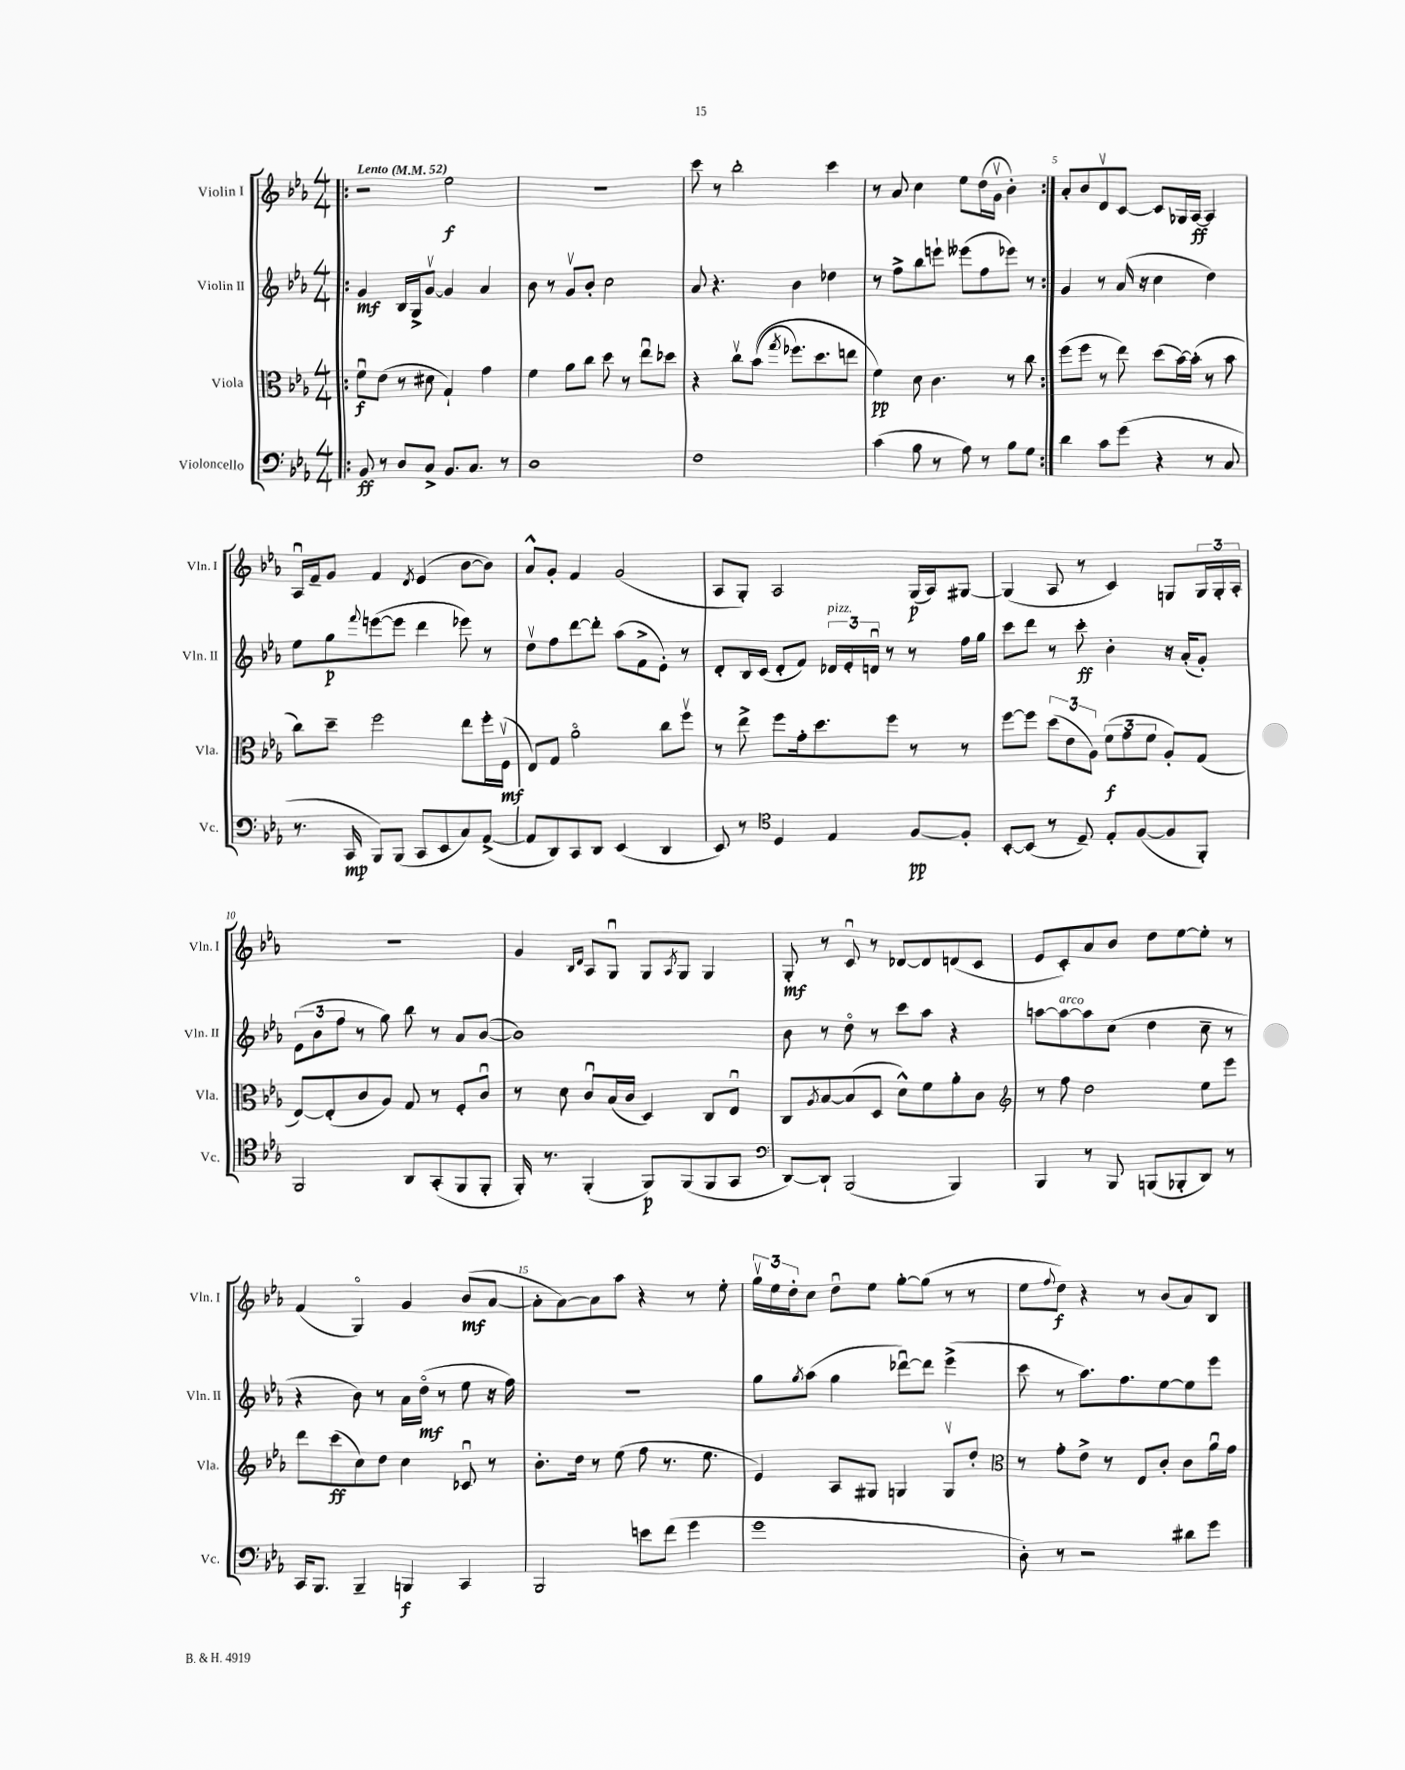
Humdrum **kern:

**kern	**dynam	**kern	**dynam	**kern	**dynam	**kern	**dynam
*part4	*part4	*part3	*part3	*part2	*part2	*part1	*part1
*staff4	*staff4	*staff3	*staff3	*staff2	*staff2	*staff1	*staff1
*I"Violoncello	*	*I"Viola	*	*I"Violin II	*	*I"Violin I	*
*I'Vc.	*	*I'Vla.	*	*I'Vln. II	*	*I'Vln. I	*
*clefF4	*	*clefC3	*	*clefG2	*	*clefG2	*
*k[b-e-a-]	*	*k[b-e-a-]	*	*k[b-e-a-]	*	*k[b-e-a-]	*
*M4/4	*	*M4/4	*	*M4/4	*	*M4/4	*
*MM52	*	*MM52	*	*MM52	*	*MM52	*
=1!|:	=1!|:	=1!|:	=1!|:	=1!|:	=1!|:	=1!|:	=1!|:
!	!	!	!	!	!	!LO:TX:a:B:t=Lento	!
8BB-/	ff	8fu\L	f	4g/	mf	2r	.
8r	.	(8e-\J	.	.	.	.	.
8D/L	.	8r	.	16B-/LL	.	.	.
.	.	.	.	16G^/J	.	.	.
8C^/J	.	8d#X\	.	[8gv/J	.	.	.
8.BB-/L	.	4G`/)	.	4g/]	.	2ee-\	f
8.C/J	.	.	.	.	.	.	.
.	.	4g\	.	4a-/	.	.	.
8r	.	.	.	.	.	.	.
=2	=2	=2	=2	=2	=2	=2	=2
1D	.	4f\	.	8b-\	.	1r	.
.	.	.	.	8r	.	.	.
.	.	8a-\L	.	8gv/L	.	.	.
.	.	8cc\J	.	8b-'/J	.	.	.
.	.	8dd\	.	2cc\	.	.	.
.	.	8r	.	.	.	.	.
.	.	8ee-u\L	.	.	.	.	.
.	.	8dd-X\J	.	.	.	.	.
=3	=3	=3	=3	=3	=3	=3	=3
1F	.	4r	.	8a-/	.	8ccc\	.
.	.	.	.	4.r	.	8r	.
.	.	8ccv\L	.	.	.	2bb-'\	.
.	.	((8b-\J	.	.	.	.	.
.	.	8qgg/	.	.	.	.	.
.	.	8.ff-X\L)	.	4b-\	.	.	.
.	.	8.dd\	.	.	.	.	.
.	.	.	.	4dd-X\	.	4ccc\	.
.	.	8een\J	.	.	.	.	.
=4	=4	=4	=4	=4	=4	=4	=4
(4c\	.	4f\)	pp	8r	.	8r	.
.	.	.	.	8ff^\L	.	8a-/	.
8B-\	.	8d\	.	8bb-\	.	4cc\	.
8r	.	4.c\	.	8eeen`\J	.	.	.
8A-\)	.	.	.	(8eee--X\L	.	8ee-\L	.
8r	.	.	.	8ff\	.	(16dd\L	.
.	.	.	.	.	.	16gv\JJ	.
8B-\L	.	8r	.	8eee-X\J)	.	4b-'\)	.
8G\J	.	8cc\	.	8r	.	.	.
=5:|!	=5:|!	=5:|!	=5:|!	=5:|!	=5:|!	=5:|!	=5:|!
4d\	.	(8ff\L	.	4g/	.	8a-'/L	.
.	.	8ff\J	.	.	.	8b-/	.
8c\L	.	8r	.	8r	.	8dv/	.
(8g\J	.	8ee-\)	.	(16a-/	.	[8c/J	.
.	.	.	.	16r	.	.	.
4r	.	(8dd\L	.	4cc\	.	8c/L]	.
.	.	[16b-\L)	.	.	.	16G-X/L	.
.	.	(16b-'\JJ]	.	.	.	[16A-/JJ	ff
8r	.	8r	.	4dd\)	.	4A-/]	.
8C/	.	8b-\	.	.	.	.	.
!!LO:LB:g=z
=6	=6	=6	=6	=6	=6	=6	=6
8.r	.	8cc\L)	.	8ee-\L	.	16A-u/LL	.
.	.	.	.	.	.	16f~/J	.
.	.	8dd~\J	.	8gg\	p	8g/J	.
16CC/	mp	.	.	.	.	.	.
.	.	.	.	8qqfff/	.	.	.
8BBB-/L)	.	2ff\	.	([8eeen\	.	4f/	.
(8BBB-/J	.	.	.	8eee\J]	.	.	.
.	.	.	.	.	.	8qd/	.
8CC/L	.	.	.	4ddd\	.	(4e-/	.
8EE-/	.	.	.	.	.	.	.
8C/)	.	8ee-\L	.	8eee-X\)	.	[8b-\L	.
([8AA-^/J	.	16ff'\L	.	8r	.	8b-\J])	.
.	.	(16Fv\JJ	mf	.	.	.	.
=7	=7	=7	=7	=7	=7	=7	=7
8AA-/L]	.	8E-/L)	.	8ddv\L	.	8a-^^/L	.
8DD/)	.	8G/J	.	8ff\	.	8g'/J	.
8CC/	.	2a-\	.	[8ddd\	.	4f/	.
8DD/J	.	.	.	8ddd'\J]	.	.	.
(4EE-/	.	.	.	(8aa-\L	.	(2g/	.
.	.	.	.	8f^\	.	.	.
4DD/	.	8cc\L	.	8e-'\J)	.	.	.
.	.	8ffv\J	.	8r	.	.	.
=8	=8	=8	=8	=8	=8	=8	=8
8EE-/)	.	8r	.	8d'/L	.	8A-/L	.
8r	.	8ee-^\	.	16B-/L	.	8G'/J)	.
.	.	.	.	(16c/JJ	.	.	.
*clefC4	*	*	*	*	*	*	*
4D/	.	8ff\L	.	8d'/L	.	2A-/	.
.	.	16g'\k	.	8f/J)	.	.	.
.	.	8.dd\	.	.	.	.	.
!	!	!	!	!LO:TX:a:i:t=pizz.	!	!	!
4E-/	.	.	.	24d-X/LL	.	.	.
.	.	.	.	24e-'/	.	.	.
.	.	.	.	24dnu/JJ	.	.	.
.	.	8ff\J	.	8r	.	.	.
[8F/L	pp	8r	.	8r	.	(16G/LL	p
.	.	.	.	.	.	16A-/J)	.
8F'/J]	.	8r	.	16ff\LL	.	[8G#X/J	.
.	.	.	.	16gg\JJ	.	.	.
=9	=9	=9	=9	=9	=9	=9	=9
[8BB-'/L	.	[8ff\L	.	8ccc\L	.	(4G#/]	.
(8BB-/J]	.	8ff\J]	.	8ddd\J	.	.	.
8r	.	(12dd\L	.	8r	.	8A-/	.
.	.	12e-\	.	.	.	.	.
8D~/)	.	.	.	8ccc'\	ff	8r	.
.	.	12A-\J)	.	.	.	.	.
8E-'/L	.	(12f\L	f	4b-'\	.	4c/)	.
.	.	12g\	.	.	.	.	.
([8F/	.	.	.	.	.	.	.
.	.	12f\J	.	.	.	.	.
8F/]	.	8A-'/L)	.	16r	.	8Gn/L	.
.	.	.	.	(16a-'/KL	.	.	.
8FF'/J)	.	(8G/J	.	8g'/J)	.	24G/L	.
.	.	.	.	.	.	24G'/	.
.	.	.	.	.	.	24A-'/JJ	.
!!LO:LB:g=z
=10	=10	=10	=10	=10	=10	=10	=10
2FF/	.	[8E-/L)	.	(12e-\L	.	1r	.
.	.	.	.	12b-\	.	.	.
.	.	(8E-'/]	.	.	.	.	.
.	.	.	.	12ff\J	.	.	.
.	.	8c/	.	8r	.	.	.
.	.	8A-/J)	.	8gg\)	.	.	.
8AA-/L	.	8G/	.	8bb-\	.	.	.
(8GG'/	.	8r	.	8r	.	.	.
8FF/	.	8F'/L	.	8a-/L	.	.	.
8FF'/J	.	8cu/J	.	([8b-/J	.	.	.
=11	=11	=11	=11	=11	=11	=11	=11
16FF'/)	.	8r	.	1b-])	.	4g/	.
8.r	.	.	.	.	.	.	.
.	.	8d\	.	.	.	.	.
.	.	.	.	.	.	16qqB-/LL	.
.	.	.	.	.	.	16qqd/JJ	.
(4FF'/	.	8cu/L	.	.	.	8A-/L	.
.	.	(16B-/L	.	.	.	8Gu/J	.
.	.	16c/JJ	.	.	.	.	.
8FF/L)	p	4D/)	.	.	.	8G/L	.
.	.	.	.	.	.	8qA-/	.
(8FF/	.	.	.	.	.	8G/J	.
8FF/	.	8C/L	.	.	.	4G/	.
8GG/J	.	8E-u/J	.	.	.	.	.
=12	=12	=12	=12	=12	=12	=12	=12
*clefF4	*	*	*	*	*	*	*
[8DD/L)	.	8C/L	.	8b-\	.	8G'/	mf
.	.	8qA-/	.	.	.	.	.
8DD`/J]	.	[8B-/	.	8r	.	8r	.
(2BBB-/	.	(8B-/]	.	8dd\	.	8cu/	.
.	.	8D/J	.	8r	.	8r	.
.	.	8d^^\L)	.	8ccc\L	.	[8d-X/L	.
.	.	8f\	.	8aa-\J	.	8d-/]	.
4BBB-/)	.	8a-'\	.	4r	.	(8dn/	.
.	.	8c\J	.	.	.	8c/J	.
=13	=13	=13	=13	=13	=13	=13	=13
*	*	*clefG2	*	*	*	*	*
4BBB-/	.	8r	.	[8aan\L	.	8e-/L	.
!	!	!	!	!LO:TX:a:i:t=arco	!	!	!
.	.	8ff\	.	8aa\_	.	8c'/)	.
8r	.	2dd\	.	8aa\]	.	8a-/	.
8BBB-/	.	.	.	(8cc\J	.	8b-/J	.
(8BBBn/L	.	.	.	4dd\	.	8dd\L	.
8BBB-X'/	.	.	.	.	.	[8ee-\	.
8DD/J)	.	8ee-\L	.	8cc~\	.	8ee-'\J]	.
8r	.	8eee-\J	.	8r	.	8r	.
!!LO:LB:g=z
=14	=14	=14	=14	=14	=14	=14	=14
16CC/KL	.	8ddd\L	.	4r	.	(4f/	.
8.BBB-/J	.	.	.	.	.	.	.
.	.	(8ccc\	ff	.	.	.	.
4BBB-~/	.	8cc\)	.	8b-\)	.	4G/)	.
.	.	8dd\J	.	8r	.	.	.
4BBBn/	f	4cc\	.	16a-\LL	.	4g/	.
.	.	.	.	(16dd\JJ	mf	.	.
.	.	.	.	8r	.	.	.
4CC/	.	8c-Xu/	.	8ee-\	.	(8b-/L	mf
.	.	8r	.	16r	.	[8a-/J	.
.	.	.	.	16ff\)	.	.	.
=15	=15	=15	=15	=15	=15	=15	=15
2BBB-/	.	8.b-'\L	.	1r	.	8a-'\L]	.
.	.	.	.	.	.	[8a-\)	.
.	.	16dd\Jk	.	.	.	.	.
.	.	8r	.	.	.	8a-\]	.
.	.	(8ee-\	.	.	.	8aa-\J	.
8en\L	.	8ff\	.	.	.	4r	.
(8f\J	.	8.r	.	.	.	.	.
4g\	.	.	.	.	.	8r	.
.	.	8.ee-\	.	.	.	.	.
.	.	.	.	.	.	8ee-'\	.
=16	=16	=16	=16	=16	=16	=16	=16
1g	.	4e-/)	.	8gg\L	.	24ggv\LL	.
.	.	.	.	.	.	24ee-\	.
.	.	.	.	.	.	24dd'\J	.
.	.	.	.	8qgg/	.	.	.
.	.	.	.	(8aa-\J	.	8cc\J	.
.	.	8A-/L	.	4gg\	.	8ddu\L	.
.	.	8G#X/J	.	.	.	8ee-\J	.
.	.	4Gn/	.	[8ddd-Xu\L)	.	[8gg'\L	.
.	.	.	.	8ddd-\J]	.	(8gg\J]	.
.	.	8Gv/L	.	(4eee-^\	.	8r	.
.	.	8dd'/J	.	.	.	8r	.
=17	=17	=17	=17	=17	=17	=17	=17
*	*	*clefC3	*	*	*	*	*
8D'\)	.	8r	.	8ccc\	.	8ee-\L	.
.	.	.	.	.	.	8qqff/	.
8r	.	8g'\L	.	8r	.	8dd\J)	f
2r	.	8e-^\J	.	8.aa-\L)	.	4r	.
.	.	8r	.	.	.	.	.
.	.	.	.	8.ff\	.	.	.
.	.	8E-/L	.	.	.	8r	.
.	.	8c'/J	.	[8ee-\	.	(8b-/L	.
8d#X\L	.	8c\L	.	8ee-\]	.	8a-/)	.
8g\J	.	16a-u\L	.	8eee-\J	.	8B-/J	.
.	.	16g\JJ	.	.	.	.	.
==	==	==	==	==	==	==	==
*-	*-	*-	*-	*-	*-	*-	*-
